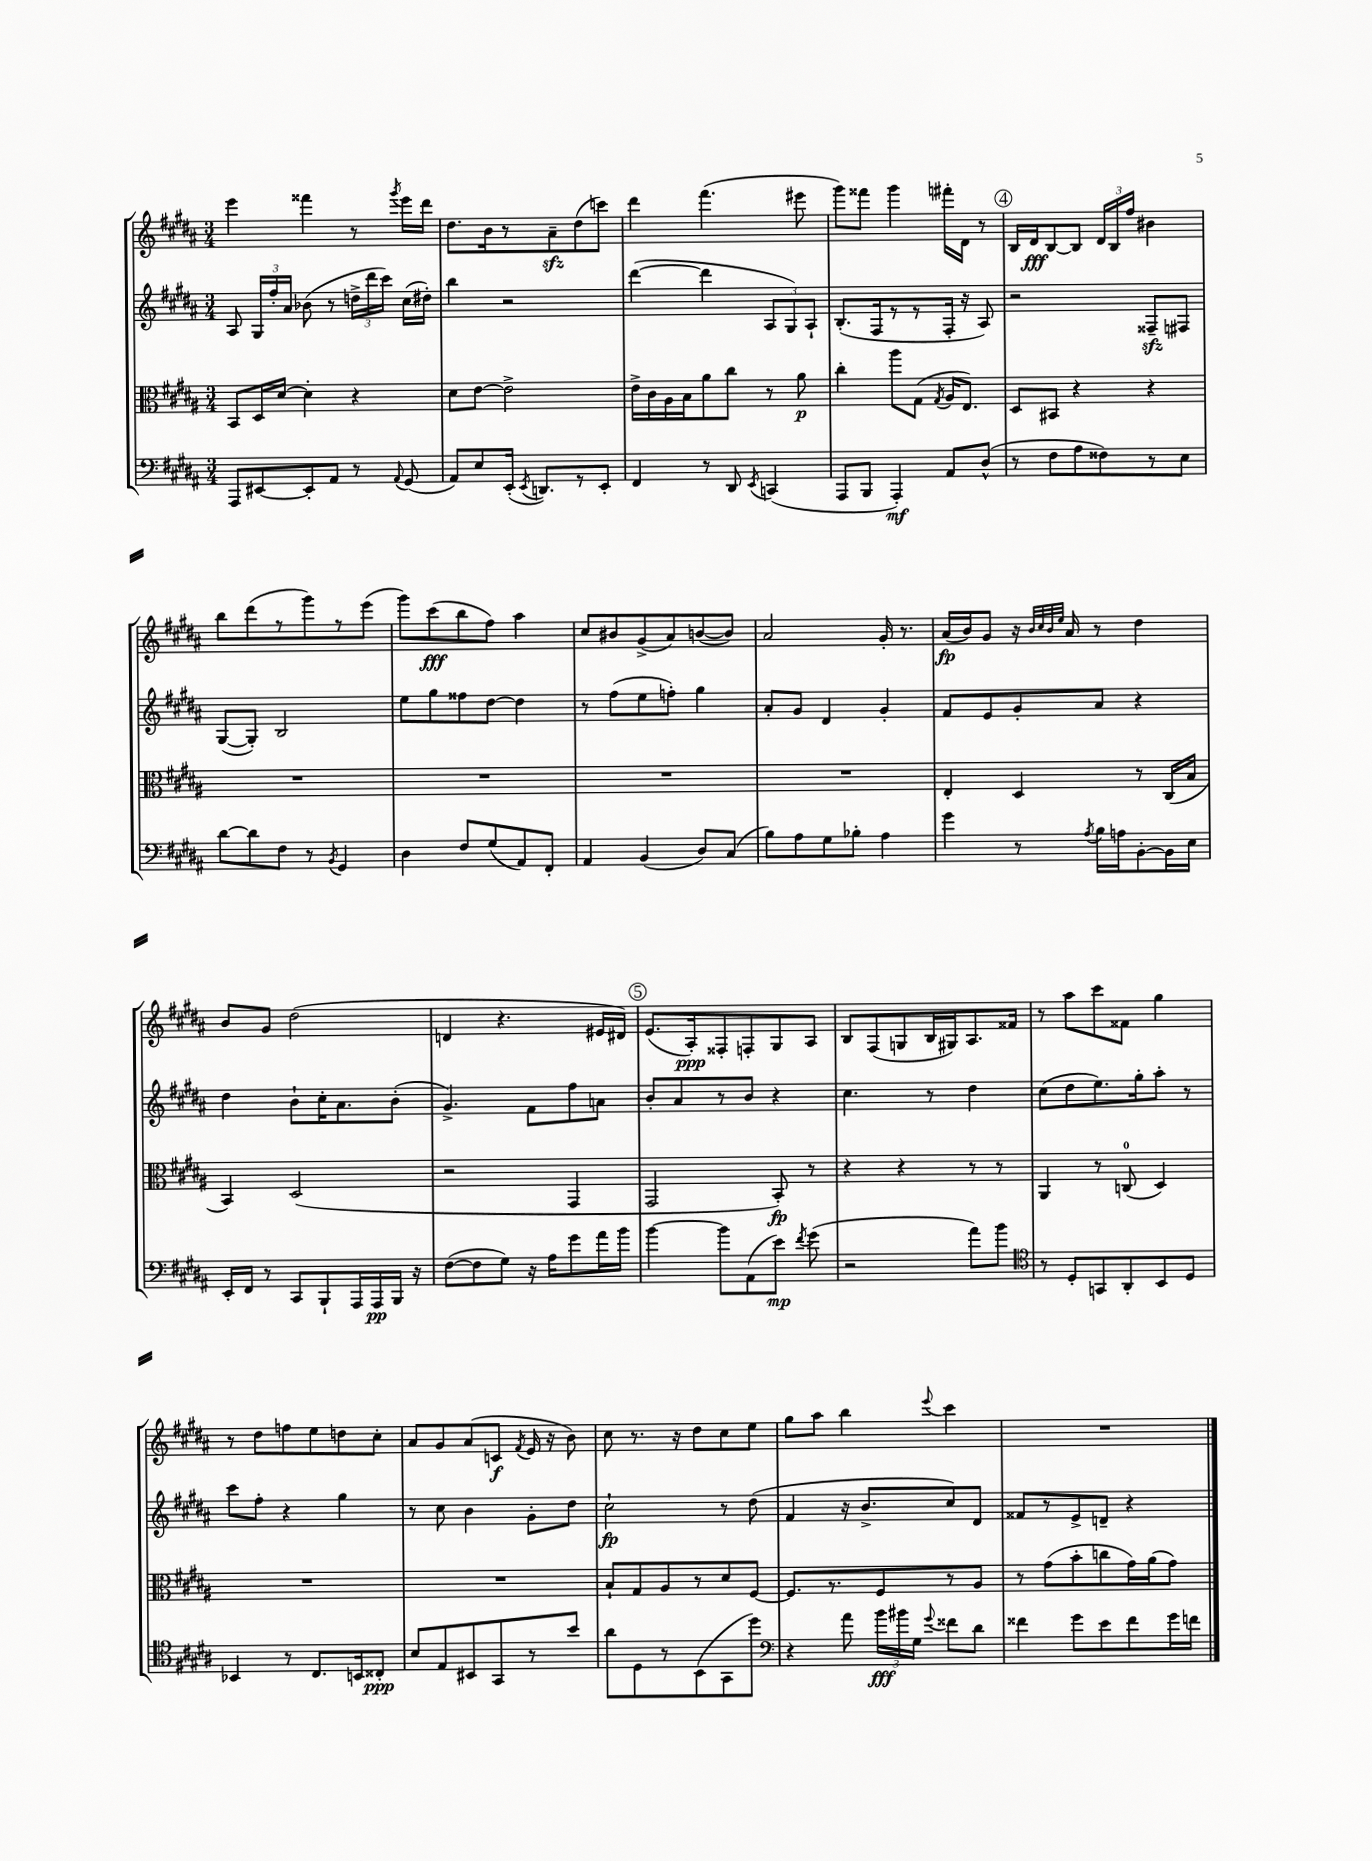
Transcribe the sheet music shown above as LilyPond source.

<<
\new StaffGroup <<
\new Staff = "s0" {
    \clef treble \key b \major \numericTimeSignature \time 3/4
    \autoBeamOff e'''4 fisis'''4 r8 \acciaccatura { gis'''8 } e'''16[ dis'''16] |
    dis''8.[ b'16 r8 ais'8--\sfz dis''8( c'''8]) |
    dis'''4 fis'''4.( eis'''8 |
    gis'''8[) fisis'''8] gis'''4 fis'''16[-. dis'16] r8 |
    \mark \markup { \circle "4" } b16[ dis'16\fff b8~ b8] \tuplet 3/2 { dis'16[ b16 fis''16] } bis'4 |
    b''8[ dis'''8( r8 gis'''8) r8 e'''8]( |
    gis'''8[) cis'''8\fff( b''8 fis''8]) ais''4 |
    cis''8[ bis'8 gis'8->( ais'8) b'8~( b'8]) |
    ais'2 gis'16-. r8. |
    ais'16[\fp( b'16) gis'8] r16 \grace { b'32[ cis''32 b'32 e''32] } ais'16 r8 dis''4 |
    b'8[ gis'8] dis''2( |
    d'4 r4. eis'16[ dis'16]) |
    \mark \markup { \circle "5" } e'8.[( ais16-.\ppp) fisis8-. f8-. gis8 ais8] |
    b8[ fis8( g8 b16 gis16) ais8. fisis'16] |
    r8 ais''8[ cis'''8 fisis'8] gis''4 |
    r8 dis''8[ f''8 e''8 d''8 cis''8]-. |
    ais'8[ gis'8 ais'8( c'8]\f \acciaccatura { fis'8 } e'16 r16 b'8) |
    cis''8 r8. r16 dis''8[ cis''8 e''8] |
    gis''8[ ais''8] b''4 \appoggiatura { e'''8 } cis'''4 |
    R2. \bar "|." |
}
\new Staff = "s1" {
    \clef treble \key b \major \numericTimeSignature \time 3/4
    \autoBeamOff ais8 \tuplet 3/2 { gis16[ fis''16-. ais'16] } bes'8( r8 \tuplet 3/2 { d''16[-> dis'''16 cis'''16]) } cis''16[( dis''16]-.) |
    b''4 r2 |
    dis'''4~( dis'''4 \tuplet 3/2 { ais8[ gis8) ais8]-! } |
    b8.[-.( fis16 r8 r8 fis16]-. r16 ais8) |
    \mark \markup { \circle "4" } r2 fisis8[--\sfz fis8] |
    gis8[~( gis8]-.) b2 |
    e''8[ gis''8 fisis''8 dis''8]~ dis''4 |
    r8 fis''8[( e''8 f''8]-.) gis''4 |
    ais'8[-. gis'8] dis'4 gis'4-. |
    fis'8[ e'8 gis'8-. ais'8] r4 |
    dis''4 b'8[-! cis''16-. ais'8. b'8]-.( |
    gis'4.->) fis'8[ fis''8 a'8] |
    \mark \markup { \circle "5" } b'8[-. ais'8 r8 b'8] r4 |
    cis''4. r8 dis''4 |
    cis''8[( dis''8 e''8.) gis''16-. ais''8]-. r8 |
    cis'''8[ fis''8]-. r4 gis''4 |
    r8 cis''8 b'4 gis'8[-. dis''8] |
    cis''2-!\fp r8 dis''8( |
    fis'4 r16 b'8.[-> cis''8) dis'8] |
    fisis'8[ r8 e'8-> d'8]-- r4 \bar "|." |
}
\new Staff = "s2" {
    \clef alto \key b \major \numericTimeSignature \time 3/4
    \autoBeamOff b,8[ dis16 dis'16]~ dis'4-. r4 |
    dis'8[ e'8]~ e'2-> |
    e'16[-> cis'16 ais16 b16 ais'8 cis''8] r8 ais'8\p |
    cis''4-. ais''8[ gis8]( \acciaccatura { gis8 } ais16[ e8.]) |
    \mark \markup { \circle "4" } dis8[ bis,8] r4 r4 |
    R2. |
    R2. |
    R2. |
    R2. |
    e4-. dis4 r8 cis16[( b16] |
    b,4) dis2( |
    r2 gis,4 |
    \mark \markup { \circle "5" } gis,2 b,8-.\fp) r8 |
    r4 r4 r8 r8 |
    ais,4 r8 c8-0( dis4) |
    R2. |
    R2. |
    b8[-! gis8 ais8 r8 dis'8 fis8]~ |
    fis8.[ r8. fis8 r8 ais8] |
    r8 gis'8[( b'8-. c''8 gis'16) ais'16( gis'8]) \bar "|." |
}
\new Staff = "s3" {
    \clef bass \key b \major \numericTimeSignature \time 3/4
    \autoBeamOff ais,,8[ eis,8~ eis,8-. ais,8] r8 \appoggiatura { ais,8 } gis,8( |
    ais,8[) e8 e,16]-.( \acciaccatura { e,8 } d,8.[) r8 e,8]-. |
    fis,4 r8 dis,8 \acciaccatura { e,8 } c,4( |
    ais,,8[ b,,8] ais,,4-.\mf) ais,8[ dis8]-^( |
    \mark \markup { \circle "4" } r8 fis8[ ais8 fisis8) r8 e8] |
    dis'8[~ dis'8 fis8] r8 \acciaccatura { b,8 } gis,4 |
    dis4 fis8[ gis8( ais,8) fis,8]-. |
    ais,4 b,4( dis8[) cis8]( |
    b8[) ais8 gis8 bes8]-. ais4 |
    gis'4 r8 \acciaccatura { ais8 } b16[ a16 b,8~-. b,16 e16] |
    e,16[-. fis,16] r8 cis,8[ b,,8-! ais,,16 ais,,16\pp b,,16] r16 |
    fis8[~( fis8 gis8]) r16 ais16[ gis'8 ais'16 b'16] |
    \mark \markup { \circle "5" } b'4~ b'8[ ais,8( e'8]\mp) \acciaccatura { fis'8 } gis'8( |
    r2 ais'8[) b'8] |
    \clef tenor r8 dis8[-. g,8 ais,8-. b,8 dis8] |
    bes,4 r8 cis8.[ b,16 cisis8]-.\ppp |
    b8[ e8 bis,8 gis,8 r8 b'8] |
    ais'8[ dis8 r8 b,8( gis,8 dis''8]) |
    \clef bass r4 ais'8 \tuplet 3/2 { b'16[\fff bis'16 gis16] } \appoggiatura { gis'8 } fisis'8[ dis'8] |
    fisis'4 gis'8[ e'8 fisis'8 gis'16 f'16] \bar "|." |
}
>>
>>
\layout { \context { \Score \remove "Bar_number_engraver" } }
